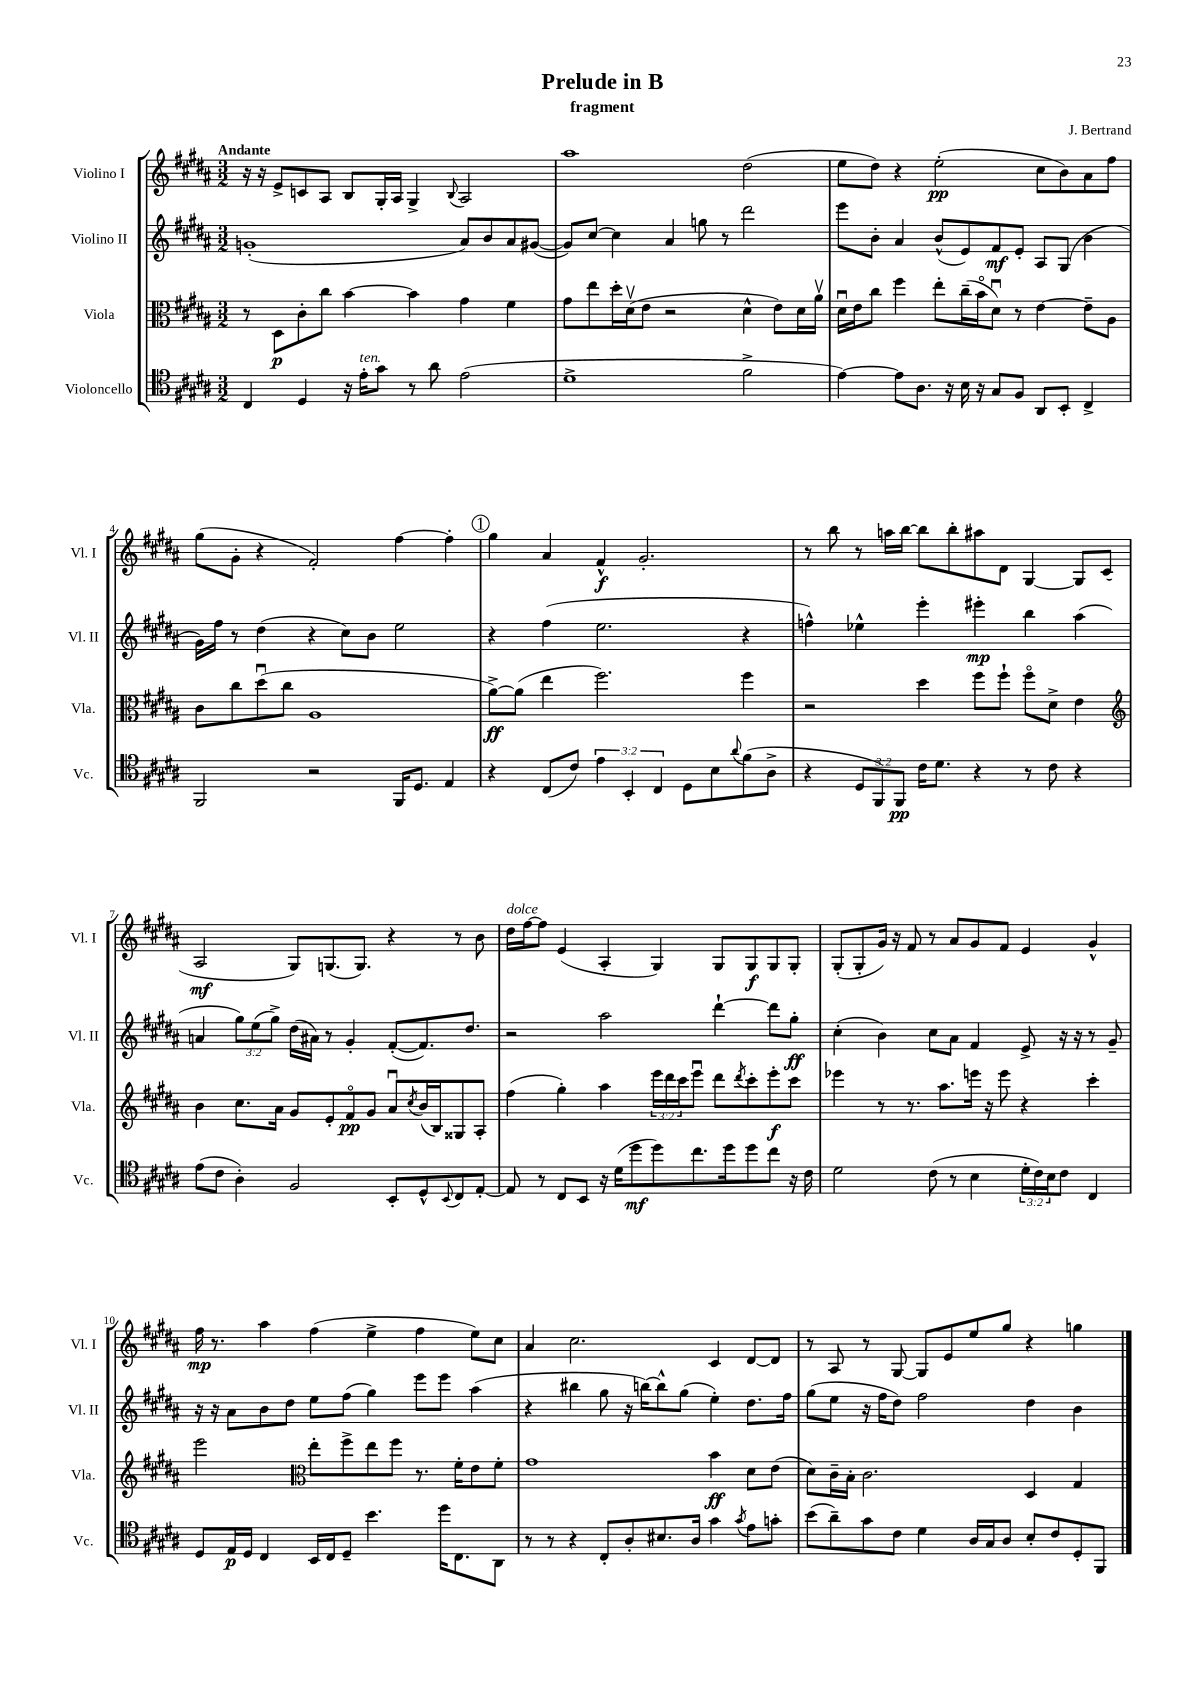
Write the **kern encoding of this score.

**kern	**kern	**kern	**kern
*staff4	*staff3	*staff2	*staff1
*clefC4	*clefC3	*clefG2	*clefG2
*k[f#c#g#d#a#]	*k[f#c#g#d#a#]	*k[f#c#g#d#a#]	*k[f#c#g#d#a#]
*M3/2	*M3/2	*M3/2	*M3/2
4C#	8r	(1g'	16r
.	.	.	16r
.	8D#	.	8e^
4D#	8c#'	.	8c
.	8cc#	.	8A#
16r	[4b	.	8B
16e'	.	.	.
8g#	.	.	16G#'
.	.	.	16A#
8r	4b]	.	4G#^
8a#	.	.	.
.	.	.	8qqB
(2e	4g#	8a#)	2A#
.	.	8b	.
.	4f#	8a#	.
.	.	([8g#	.
=	=	=	=
1d#^	8g#	8g#])	1aa#
.	8ee	[8cc#	.
.	16dd#'	4cc#]	.
.	(16d#v	.	.
.	8e	.	.
.	2r	4a#	.
.	.	8gg	.
.	.	8r	.
2f#^	4d#^^	2ddd#	(2dd#
.	8e)	.	.
.	16d#	.	.
.	16a#v	.	.
=	=	=	=
[4e)	16d#u	8eee	8ee
.	16e	.	.
.	8cc#	8b'	8dd#)
8e]	4ff#	4a#	4r
8.A#	.	.	.
.	8ee'	(8b^^	(2ee'
16r	.	.	.
16B	(16cc#~	8e)	.
16r	16bo	.	.
8G#	8d#u)	8f#	.
8F#	8r	8e'	.
8AA#	[4e	8A#	8cc#
8BB'	.	(8G#	8b)
4C#^	8e~]	4b	8a#
.	8A#	.	8ff#
=	=	=	=
2FF#	8c#	16g#)	(8gg#
.	.	16ff#	.
.	8cc#	8r	8g#'
.	(8dd#u	(4dd#	4r
.	8cc#	.	.
2r	1A#	4r	2f#')
.	.	8cc#)	.
.	.	8b	.
16FF#	.	2ee	[4ff#
8.D#	.	.	.
4E	.	.	4ff#']
=	=	=	=
4r	[8a#^)	4r	4gg#
.	(8a#]	.	.
(8C#	4ee	(4ff#	4a#
8c#)	.	.	.
6e	2.ff#)	2.ee	4f#^^
6BB'	.	.	.
.	.	.	2.g#'
6C#	.	.	.
8D#	.	.	.
8B	.	.	.
8qqa#	.	.	.
(8f#	4ff#	4r	.
8A#^	.	.	.
=	=	=	=
4r	2r	4ff^^)	8r
.	.	.	8bb
12D#	.	4ee-^^	8r
12FF#)	.	.	.
.	.	.	16aa
12FF#	.	.	.
.	.	.	[16bb
16c#	4dd#	4eee'	8bb]
8.d#	.	.	.
.	.	.	8bb'
4r	8ff#	4eee#'	8aa#
.	8ff#`	.	8d#
8r	8ff#o	4bb	[4G#
8c#	8d#^	.	.
4r	4e	(4aa#	8G#]
.	.	.	(8c#
=	=	=	=
*	*clefG2	*	*
(8e	4b	4a	2A#
8c#	.	.	.
4A#')	8.cc#	12gg#)	.
.	.	(12ee	.
.	.	12gg#^)	.
.	16a#	.	.
2F#	8g#	(16dd#	8G#)
.	.	16a#)	.
.	8e'	8r	(8.G
.	8f#o	4g#'	.
.	.	.	8.G)
.	8g#	.	.
8BB'	8a#u	([8f#'	4r
.	8qcc#	.	.
8D#^^	(16b	8.f#])	.
.	16B)	.	.
8qqBB	.	.	.
8C#	8G##	.	8r
.	.	8.dd#	.
[8E'	8A#'	.	8b
=	=	=	=
8E]	(4ff#	2r	16dd#
.	.	.	[16ff#
8r	.	.	8ff#]
8C#	4gg#')	.	(4e
8BB	.	.	.
16r	4aa#	2aa#	4A#'
(16d#	.	.	.
8dd#	.	.	.
8dd#)	24eee	.	4G#)
.	24ddd#	.	.
.	24ccc#	.	.
8.cc#	8eeeu	.	.
.	8ddd#	[4ddd#`	8G#
16dd#	.	.	.
.	8qddd#	.	.
8dd#	8ccc#'	.	8G#
8cc#	8eee'	8ddd#]	8G#
16r	8ccc#	8gg#'	8G#'
16c#	.	.	.
=	=	=	=
2d#	4eee-	(4cc#'	(8G#'
.	.	.	8G#'
.	8r	4b)	16g#)
.	.	.	16r
.	8.r	.	8f#
(8c#	.	8cc#	8r
.	8.aa#	.	.
8r	.	8a#	8a#
4B	16eee	4f#	8g#
.	16r	.	.
.	8eee	.	8f#
24d#'	4r	8e^	4e
24c#)	.	.	.
24B	.	.	.
8c#	.	16r	.
.	.	16r	.
4C#	4ccc#'	8r	4g#^^
.	.	8g#~	.
=	=	=	=
8D#	2eee	16r	16ff#
.	.	16r	8.r
16E	.	8a#	.
16D#	.	.	.
4C#	.	8b	4aa#
.	.	8dd#	.
*	*clefC3	*	*
16BB	8ee'	8ee	(4ff#
16C#	.	.	.
8D#~	8ff#^	(8ff#	.
4.b	8ee	4gg#)	4ee^
.	8ff#	.	.
.	8.r	8eee	4ff#
16dd#	.	8eee	.
8.C#	16f#'	.	.
.	8e	(4aa#	8ee)
8AA#	8f#'	.	8cc#
=	=	=	=
8r	1g#	4r	4a#
8r	.	.	.
4r	.	4bb#	2.cc#
8C#'	.	8gg#	.
8A#'	.	16r	.
.	.	[16bb)	.
8.B#	.	8bb^^]	.
.	.	(8gg#	.
16A#	.	.	.
4g#	4b	4ee')	4c#
8qg#	.	.	.
8e	8d#	8.dd#	[8d#
8g'	(8e	.	8d#]
.	.	16ff#	.
=	=	=	=
(8b	8d#)	(8gg#	8r
8a#~)	16c#~	8ee	8A#
.	16B'	.	.
8g#	2.c#	16r	8r
.	.	16ff#	.
8c#	.	8dd#)	[8G#
4d#	.	2ff#	8G#]
.	.	.	8e
16A#	.	.	8ee
16G#	.	.	.
8A#	.	.	8gg#
8B'	4D#	4dd#	4r
8c#	.	.	.
8D#'	4G#	4b	4gg
8FF#	.	.	.
==	==	==	==
*-	*-	*-	*-
